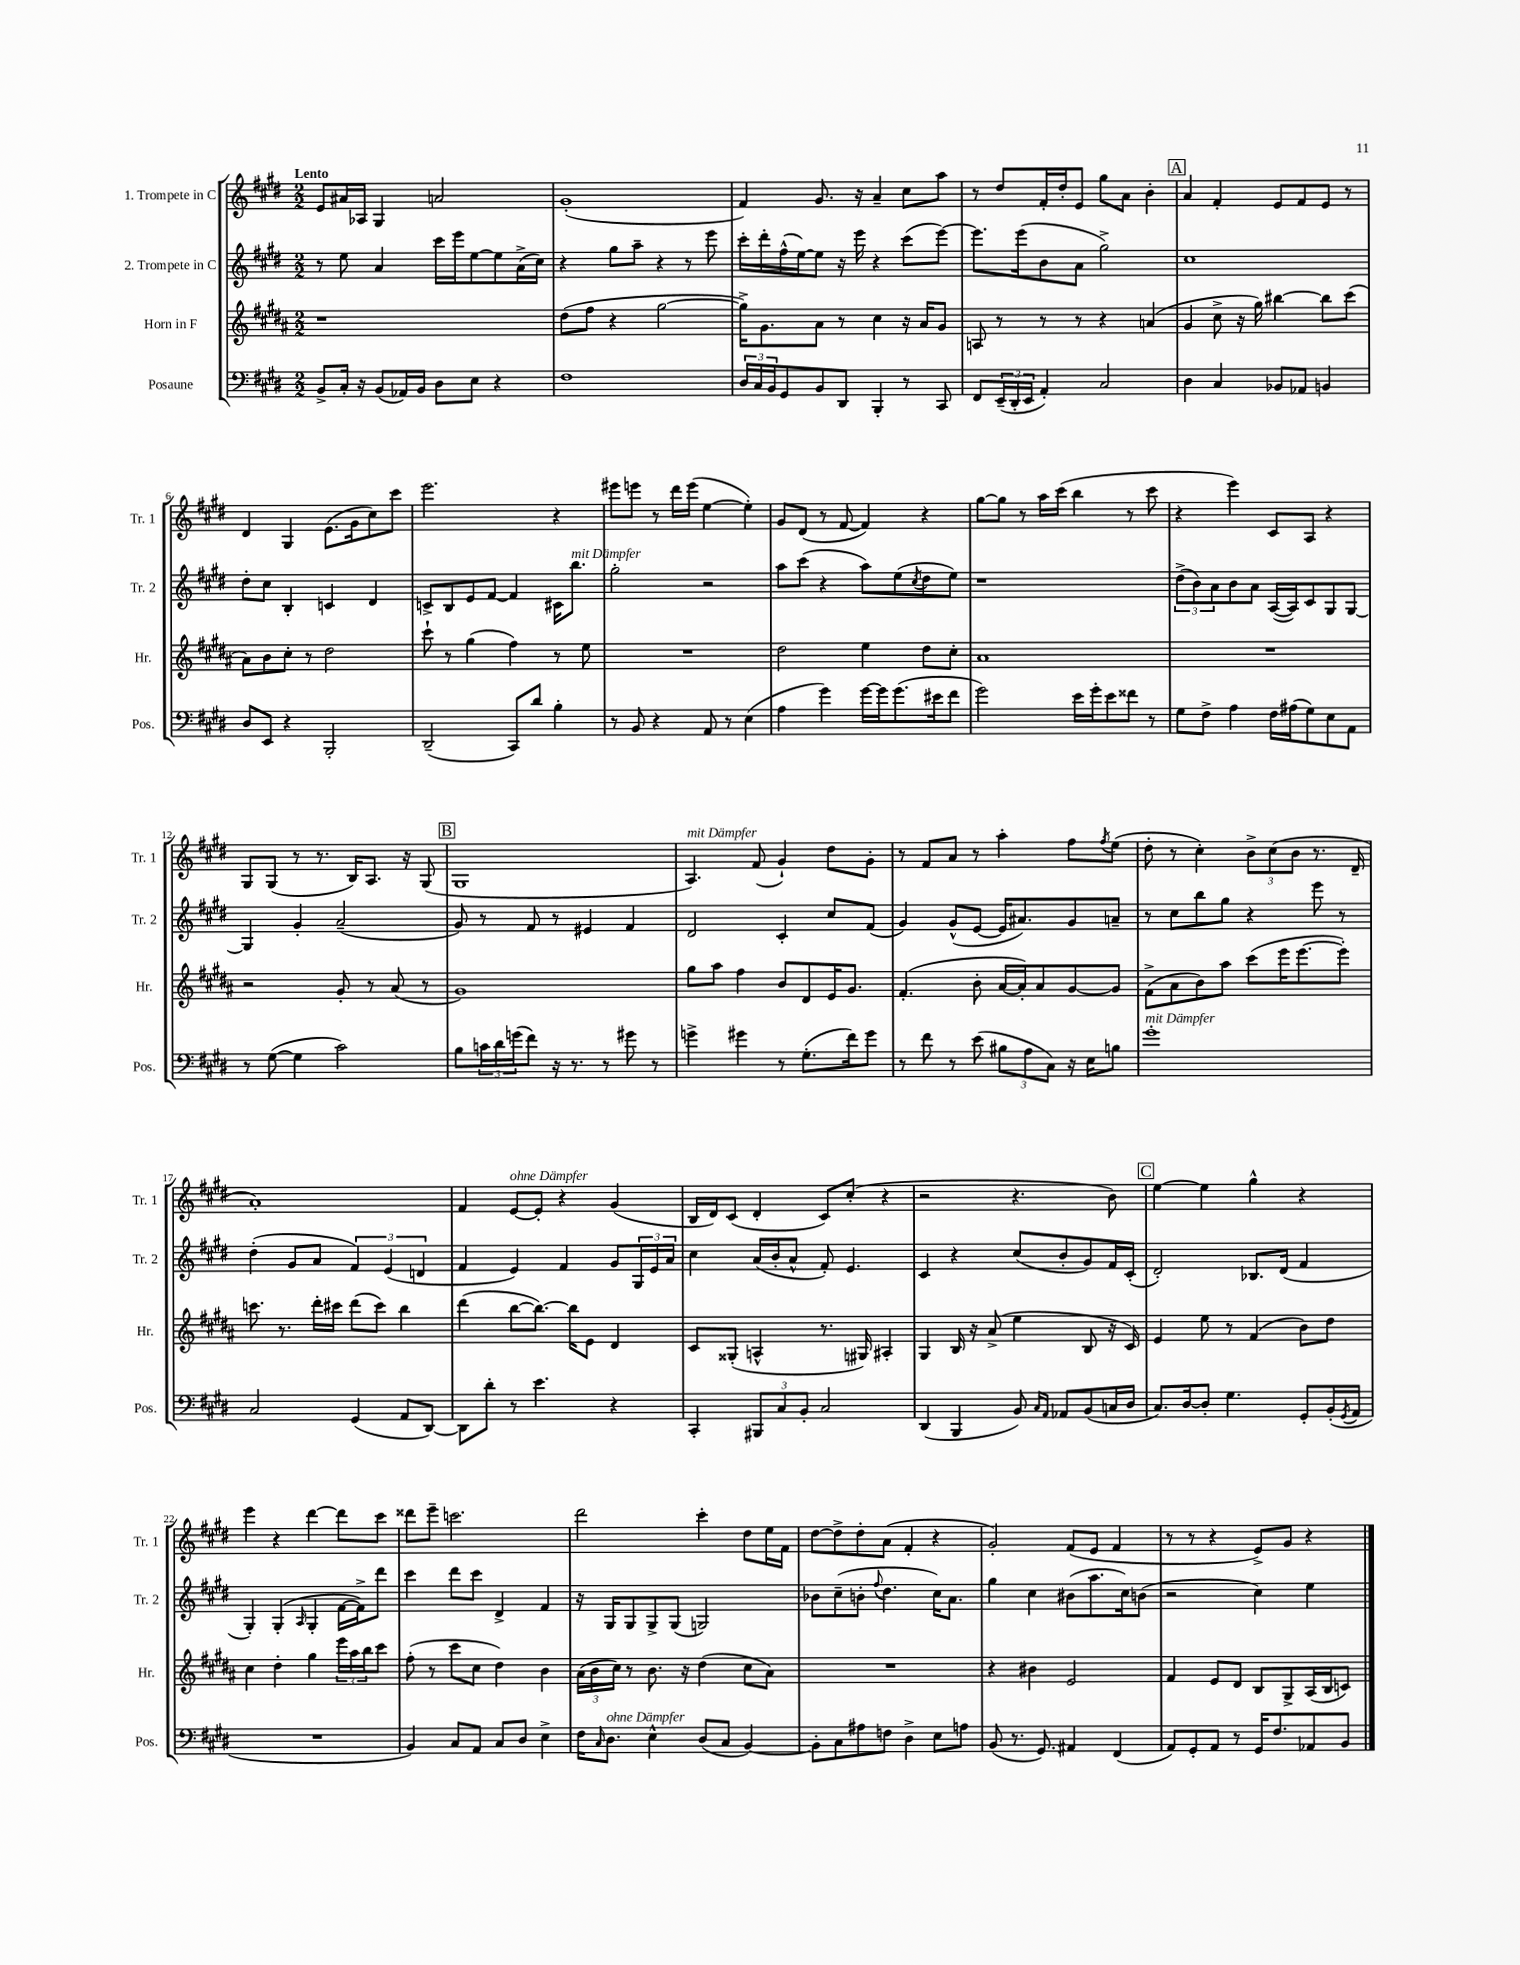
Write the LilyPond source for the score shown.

<<
\new StaffGroup <<
\new Staff = "s0" \with { instrumentName = "1. Trompete in C" shortInstrumentName = "Tr. 1" } {
    \clef treble \key e \major \numericTimeSignature \time 2/2 \tempo "Lento"
    e'8 ais'16 aes16 gis4 a'2 |
    gis'1-.( |
    fis'4) gis'8. r16 a'4-- cis''8 a''8 |
    r8 dis''8 fis'16-. dis''16-. e'8 gis''8 a'8 b'4-. |
    \mark \markup { \box "A" } a'4 fis'4-. e'8 fis'8 e'8 r8 |
    dis'4 gis4 e'8.( gis'16 cis''8) cis'''8 |
    e'''2. r4 |
    eis'''8 e'''8 r8 dis'''16 e'''16( e''4~ e''4-.) |
    gis'8 dis'8( r8 fis'8~ fis'4) r4 |
    gis''8~ gis''8 r8 a''16 cis'''16( b''4 r8 cis'''8 |
    r4 e'''4) cis'8 a8 r4 |
    gis8 gis8( r8 r8. b16) a8. r16 gis8( |
    \mark \markup { \box "B" } gis1 |
    a4.^\markup { \italic "mit Dämpfer" }) fis'8( gis'4-!) dis''8 gis'8-. |
    r8 fis'8 a'8 r8 a''4-. fis''8 \acciaccatura { fis''8 } e''8( |
    dis''8-. r8 cis''4-.) \tuplet 3/2 { b'8-> cis''8( b'8 } r8. dis'16-- |
    a'1-.) |
    fis'4 e'8~^\markup { \italic "ohne Dämpfer" } e'8-. r4 gis'4( |
    b16 dis'16) cis'8( dis'4-. cis'8) cis''8-.( r4 |
    r2 r4. b'8) |
    \mark \markup { \box "C" } e''4~ e''4 gis''4-^ r4 |
    e'''4 r4 dis'''4~ dis'''8 cis'''8 |
    disis'''8 e'''8-- c'''2. |
    dis'''2 cis'''4-. dis''8 e''16 fis'16 |
    dis''8~ dis''8-> dis''8-. a'8( fis'4-. r4 |
    gis'2-.) fis'8( e'8 fis'4 |
    r8 r8 r4 e'8->) gis'8 r4 \bar "|." |
}
\new Staff = "s1" \with { instrumentName = "2. Trompete in C" shortInstrumentName = "Tr. 2" } {
    \clef treble \key e \major \numericTimeSignature \time 2/2
    r8 e''8 a'4 cis'''16 e'''16 e''8~ e''8 a'16->( cis''16) |
    r4 gis''8 a''8-- r4 r8 e'''8 |
    cis'''16-. dis'''16-. fis''16-^( e''16~) e''8 r16 e'''16 r4 cis'''8( e'''8~) |
    e'''8. e'''16( b'8 a'8 gis''2->) |
    \mark \markup { \box "A" } cis''1 |
    dis''8-. cis''8 b4-. c'4 dis'4 |
    c'8-> b8 e'8 fis'8~ fis'4 cis'16 b''8.^\markup { \italic "mit Dämpfer" } |
    gis''2-. r2 |
    a''8 cis'''8( r4 a''8) e''8( \acciaccatura { cis''8 } dis''8 e''8) |
    r1 |
    \tuplet 3/2 { dis''8->( b'8) a'8 } b'8 a'8 a16~( a16) cis'8 gis8 gis8~ |
    gis4 gis'4-. a'2--( |
    \mark \markup { \box "B" } gis'8) r8 fis'8 r8 eis'4 fis'4 |
    dis'2 cis'4-. cis''8 fis'8( |
    gis'4) gis'8-^( e'8~ e'16 ais'8.) gis'8 a'8-- |
    r8 cis''8 b''8 gis''8 r4 e'''8 r8 |
    dis''4-.( gis'8 a'8 \tuplet 3/2 { fis'4) e'4( d'4 } |
    fis'4 e'4) fis'4 gis'8 \tuplet 3/2 { gis16 e'16 a'16 } |
    cis''4 a'16( b'16-. a'8-^ fis'8-.) e'4. |
    cis'4 r4 cis''8( b'8-. gis'8) fis'16 cis'16-.( |
    \mark \markup { \box "C" } dis'2-.) bes8. dis'16( fis'4 |
    gis4-.) gis4-.( \grace { a16 } gis4-. fis'16~ fis'16->) dis'''8 |
    cis'''4 dis'''8 cis'''8 dis'4-> fis'4 |
    r16 gis16 gis8 gis8-> gis8( g2) |
    bes'8 cis''8--( b'8-. \appoggiatura { fis''8 } dis''4. cis''16) a'8. |
    gis''4 cis''4 bis'8( a''8. cis''16) b'8( |
    r2 cis''4) e''4 \bar "|." |
}
\new Staff = "s2" \with { instrumentName = "Horn in F" shortInstrumentName = "Hr." } {
    \clef treble \key b \major \numericTimeSignature \time 2/2
    r1 |
    dis''8( fis''8 r4 gis''2~ |
    gis''16->) gis'8. ais'8 r8 cis''4 r16 ais'16 gis'8 |
    a8 r8 r8 r8 r4 a'4( |
    \mark \markup { \box "A" } gis'4 cis''8-> r16 gis''16) bis''4~ bis''8 cis'''8( |
    ais'8) b'8 cis''8-. r8 dis''2 |
    cis'''8-! r8 gis''4( fis''4) r8 e''8 |
    R1 |
    dis''2 e''4 dis''8 cis''8-. |
    ais'1 |
    R1 |
    r2 gis'8-. r8 ais'8( r8 |
    \mark \markup { \box "B" } gis'1) |
    gis''8 ais''8 fis''4 b'8 dis'8 e'16 gis'8. |
    fis'4.-.( b'8-. ais'16~ ais'16-.) ais'8 gis'8~ gis'8 |
    fis'8->( ais'8 b'8) ais''8 cis'''8( e'''16 e'''8.~ e'''8-.) |
    c'''8. r8. dis'''16-. cis'''16 dis'''8( cis'''8) b''4 |
    dis'''4( b''8~ b''8.~) b''16 e'8 dis'4 |
    cis'8 gisis8-.( a4-^ r8. gis16) ais4-. |
    gis4 b16 r16 ais'8->( e''4 b8 r16 cis'16) |
    \mark \markup { \box "C" } e'4 e''8 r8 fis'4( b'8) dis''8 |
    cis''4 dis''4-. gis''4 \tuplet 3/2 { e'''16 ais''16 b''16 } cis'''8 |
    fis''8-.( r8 cis'''8 cis''8 dis''4) b'4 |
    \tuplet 3/2 { ais'16( b'16 cis''16) } r8 b'8. r16 dis''4( cis''8 ais'8) |
    R1 |
    r4 bis'4 e'2 |
    fis'4 e'8 dis'8 b8 gis8-> ais16( b16 c'8) \bar "|." |
}
\new Staff = "s3" \with { instrumentName = "Posaune" shortInstrumentName = "Pos." } {
    \clef bass \key e \major \numericTimeSignature \time 2/2
    b,8-> cis16-. r16 b,8( aes,16) b,16 dis8 e8 r4 |
    fis1 |
    \tuplet 3/2 { dis16 cis16 b,16 } gis,8 b,8 dis,8 b,,4-. r8 cis,8 |
    fis,8 \tuplet 3/2 { e,16--( dis,16-. e,16 } a,4-.) cis2 |
    \mark \markup { \box "A" } dis4 cis4 bes,8 aes,8 b,4 |
    dis8 e,8 r4 b,,2-. |
    dis,2--( cis,8) dis'8 b4-. |
    r8 b,8 r4 a,8 r8 e4( |
    a4 gis'4) gis'16~ gis'16 gis'8.( eis'16 fis'8 |
    gis'2) e'16 gis'16-. e'8 fisis'8 r8 |
    gis8 fis8-> a4 fis16 ais16( gis8) e8 a,8 |
    r8 gis8~( gis4 cis'2) |
    \mark \markup { \box "B" } b8 \tuplet 3/2 { c'16 dis'16 g'16( } fis'8) r16 r8. r8 gis'8 r8 |
    g'4-> gis'4 r8 gis8.-.( fis'16) gis'8 |
    r8 fis'8 r8 e'8( \tuplet 3/2 { bis8 a8 cis8) } r16 e16 b8 |
    gis'1-.^\markup { \italic "mit Dämpfer" } |
    cis2 gis,4( a,8 dis,8~) |
    dis,8 dis'8-. r8 e'4. r4 |
    cis,4-. \tuplet 3/2 { bis,,8 cis8 b,8-. } cis2 |
    dis,4( b,,4 b,8) \grace { cis16 a,16 } aes,8 b,8( c16 dis16 |
    \mark \markup { \box "C" } cis8.) dis16~ dis8-. gis4. gis,8-. b,16-.( \acciaccatura { gis,8 } a,16 |
    R1 |
    b,4) cis8 a,8 cis8 dis8 e4-> |
    fis16 \grace { cis16 } dis8.^\markup { \italic "ohne Dämpfer" } e4-^ dis8( cis8 b,4~) |
    b,8-. cis8 ais8 f8 dis4-> e8 a8 |
    b,8( r8. gis,8.) ais,4 fis,4( |
    a,8) gis,8-. a,8 r8 gis,16 fis8. aes,8 b,8 \bar "|." |
}
>>
>>
